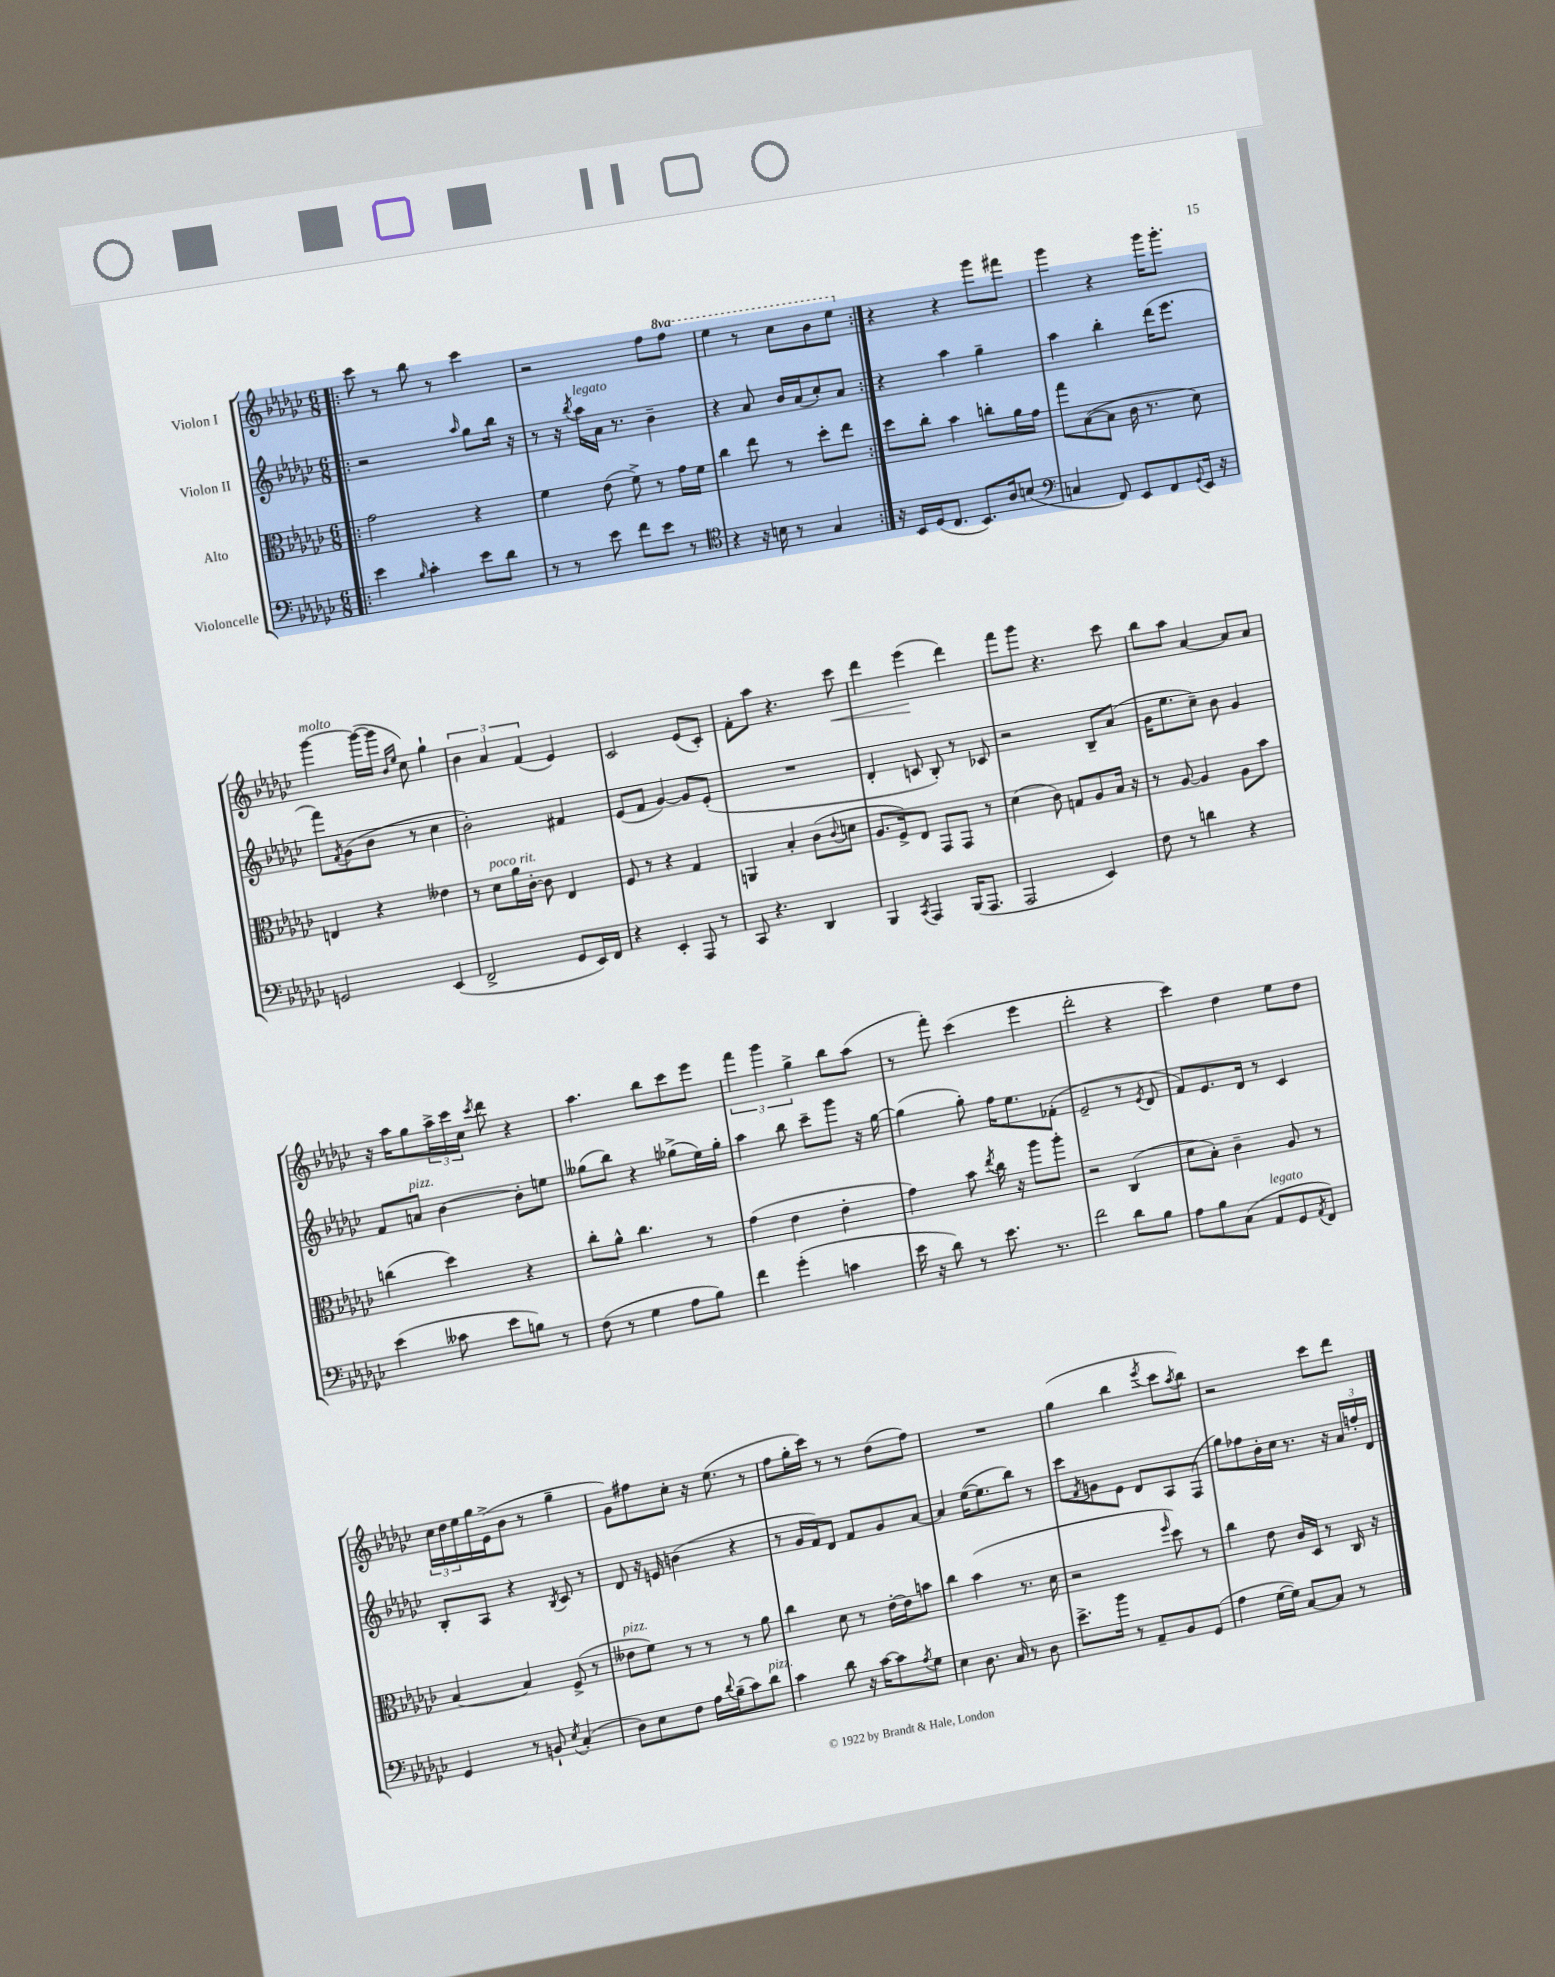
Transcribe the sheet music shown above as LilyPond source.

<<
\new StaffGroup <<
\new Staff = "s0" \with { instrumentName = "Violon I" } {
    \clef treble \key ges \major \numericTimeSignature \time 6/8 \set Staff.ottavationMarkups = #ottavation-simple-ordinals
    \repeat volta 2 { \bar ".|:" ces'''8 r8 bes''8 r8 ces'''4 |
    r2 f''8 \ottava #1 f'''8 |
    ees'''4 r8 ces'''8 bes''8 ees'''8 \ottava #0 | }
    r4 r4 ges'''8 fis'''8 |
    ges'''4 r4 ges'''16 ges'''8.-. |
    ges'''4~^\markup { \italic "molto" } ges'''16~( ges'''16 \grace { bes'16 ees''16 } ces''8) ges''4-! |
    \tuplet 3/2 { bes'4 aes'4 f'4( } ees'4) |
    ces'2 ees'8( ces'8-.) |
    f'8-. aes''8 r4. ces'''8\< |
    des'''4 ees'''4\!( des'''4) |
    f'''8 ges'''8 r4. ces'''8 |
    bes''8 aes''8 aes'4~ aes'8 aes'8 |
    r16 aes''16 ges''8 \tuplet 3/2 { aes''16-> ces'''16 ces''16 } \acciaccatura { ces'''8 } des'''8 r4 |
    aes''4. bes''8 ces'''8 ees'''8 |
    \tuplet 3/2 { f'''4 ges'''4 ges''4-> } bes''8 aes''8( |
    r8 f'''8-.) ces'''4( ees'''4 |
    des'''2-. r4 |
    ces'''4) des''4 ees''8 des''8 |
    \tuplet 3/2 { ces''16 des''16 ees''16 } ges''16 ees'16->( bes'8 r8 ges''4-- |
    ges'8) fis''8 ces''8-. r16 ees''8.( r8 |
    f''8 ges''16-. ces'''16) r8 r8 des''8( f''8) |
    R2. |
    ges''4( bes''4 \acciaccatura { ees'''8 } ces'''8 \acciaccatura { aes''8 } bes''8) |
    r2 ces'''8 des'''8 \bar "|." |
}
\new Staff = "s1" \with { instrumentName = "Violon II" } {
    \clef treble \key ges \major \numericTimeSignature \time 6/8
    \repeat volta 2 { \bar ".|:" r2 \grace { aes''16 } ges''8 bes''16 r16 |
    r8 r16 \acciaccatura { bes''8 } aes''16^\markup { \italic "legato" } aes'16 r8. bes'4-- |
    r4 aes'8 bes'16 aes'16( ces''8-.) aes'8 | }
    r4 aes''4 ges''4-- |
    aes''4 bes''4-. des'''16( ees'''8. |
    f'''8) \acciaccatura { f'8 } ges'8( bes'8 r8 ces''4 |
    bes'2-.) fis'4 |
    ees'8( f'8 ges'4~) ges'8 ees'8-.( |
    R2. |
    des'4-. c'8 bes8-.) r8 ces'8 |
    r2 bes8-- aes'8( |
    ges'16 ees''8. ces''8--) bes'8 ges'4 |
    f'8 a'8^\markup { \italic "pizz." } bes'4~ bes'8-. e''8 |
    geses''8( bes''8) r4 ges''8->( ees''16) ges''16-. |
    aes''4 bes''8 ces'''8-- ges'''8 r16 ges''16~ |
    ges''4( ges''8-.) f''16 ees''8. fes'8-.( |
    ees'2-- r8 \acciaccatura { ees'8 } des'8 |
    f'8) ees'8. des'16 r8 ces'4 |
    bes8-. aes8 r4 \acciaccatura { bes8 } ces'8 r8 |
    des'8 r16 e'16 b'4( r4 |
    r8 ges'16 f'16) des'8 f'8 ges'8 aes'8~ |
    aes'4 ees''16~( ees''8. bes''8) r8 |
    ces'''8 \acciaccatura { f'8 } g'8 ees'8 des'8 aes8 f8( |
    ges''8) fes''8 bes'16-. ces''16 r8. r16 \tuplet 3/2 { aes'16 f''16-. des'16 } \bar "|." |
}
\new Staff = "s2" \with { instrumentName = "Alto" } {
    \clef alto \key ges \major \numericTimeSignature \time 6/8
    \repeat volta 2 { \bar ".|:" ges'2 r4 |
    f'4 ees'8( f'8->) r8 ges'16 f'16 |
    ces''4 ees''8 r8 des''8-. ees''8 | }
    des''8 ces''8-. bes'4 c''8-. aes'16 ges'16 |
    ges''8 bes8~( bes8 ces'16 r8. des'8) |
    e4 r4 eeses'4 |
    r8 des'8^\markup { \italic "poco rit." } aes'16 ces'16~-. ces'8 ees4 |
    f8 r8 r4 ges4 |
    a,4 bes4-. ces'8( \appoggiatura { ces'8 } d'8 |
    aes8. f16->) ees8 ges,8 ges,8 r8 |
    des'4( ces'8) g8 aes8 bes16 r16 |
    r8 aes8~ aes4 aes8 bes'8 |
    c''4( des''4) r4 |
    ces''8-. aes'8-^ ces''4. r8 |
    ges'4( ees'4 ees'4-. |
    ges'4) bes'8 \acciaccatura { ees''8 } ces''16 r16 aes''8 aes''8-. |
    r2 ces4( |
    des'8 bes8-.) ces'4-- aes8 r8 |
    bes4~ bes4 f8->( r8 |
    eeses'8^\markup { \italic "pizz." } f'8) r8 r8 r8 aes'8 |
    ces''4 des'8 r8 ees'16~-. ees'16 b'8 |
    ces''4 bes'4( r8. des'16 |
    r2 \grace { f''16 } des''8) r8 |
    ces''4 ees'8 ces'16 des16 r8 ces16 r16 \bar "|." |
}
\new Staff = "s3" \with { instrumentName = "Violoncelle" } {
    \clef bass \key ges \major \numericTimeSignature \time 6/8
    \repeat volta 2 { \bar ".|:" ees'4 \grace { bes16 } ces'4-. ees'8 des'8 |
    r8 r8 ees'8 f'8 ees'8 r8 |
    \clef tenor r4 r16 b16 r8 ges4 | }
    r16 bes,16 des16( ces8. bes,8.) aes16 b8( |
    \clef bass c4 f,8) ees,8 f,8 \appoggiatura { ges,8 } ees,16 r16 |
    g,2 ees,4( |
    f,2-> ges,8 ees,16) f,16 |
    r4 ees,4-. aes,,8 r8 |
    ces,8 r4. des,4 |
    bes,,4 \acciaccatura { ces,8 } aes,,4 bes,,16( aes,,8. |
    aes,,2 ees,4) |
    f8 r8 d'4 r4 |
    ees'4( ceses'8 ees'8 b8) r8 |
    f8( r8 ges4 aes8 bes8) |
    f'4 ges'4-.( c'4 |
    ees'16 r16 des'8) r8 ees'8. r8. |
    f'2 des'8 bes8 |
    aes8 bes8 ces8( aes,8^\markup { \italic "legato" } ges,8 \acciaccatura { aes,8 } f,8) |
    ges,4 r8 b,8-! \acciaccatura { ees8 } ces4-.( |
    des8) ees8 f8 aes16 \appoggiatura { des'8 } bes16--( ces'8) des'8^\markup { \italic "pizz." } |
    ces'4 des'8 r16 ces'16~ ces'8 \acciaccatura { aes8 } ges8 |
    ees4 des8. ces16 r8 des8 |
    ees'8.-> bes'16 r8 aes,8-- bes,8 ges,8( |
    aes4 ges16~ ges16) ces8~ ces8 r8 \bar "|." |
}
>>
>>
\layout { \context { \Score \remove "Bar_number_engraver" } }
